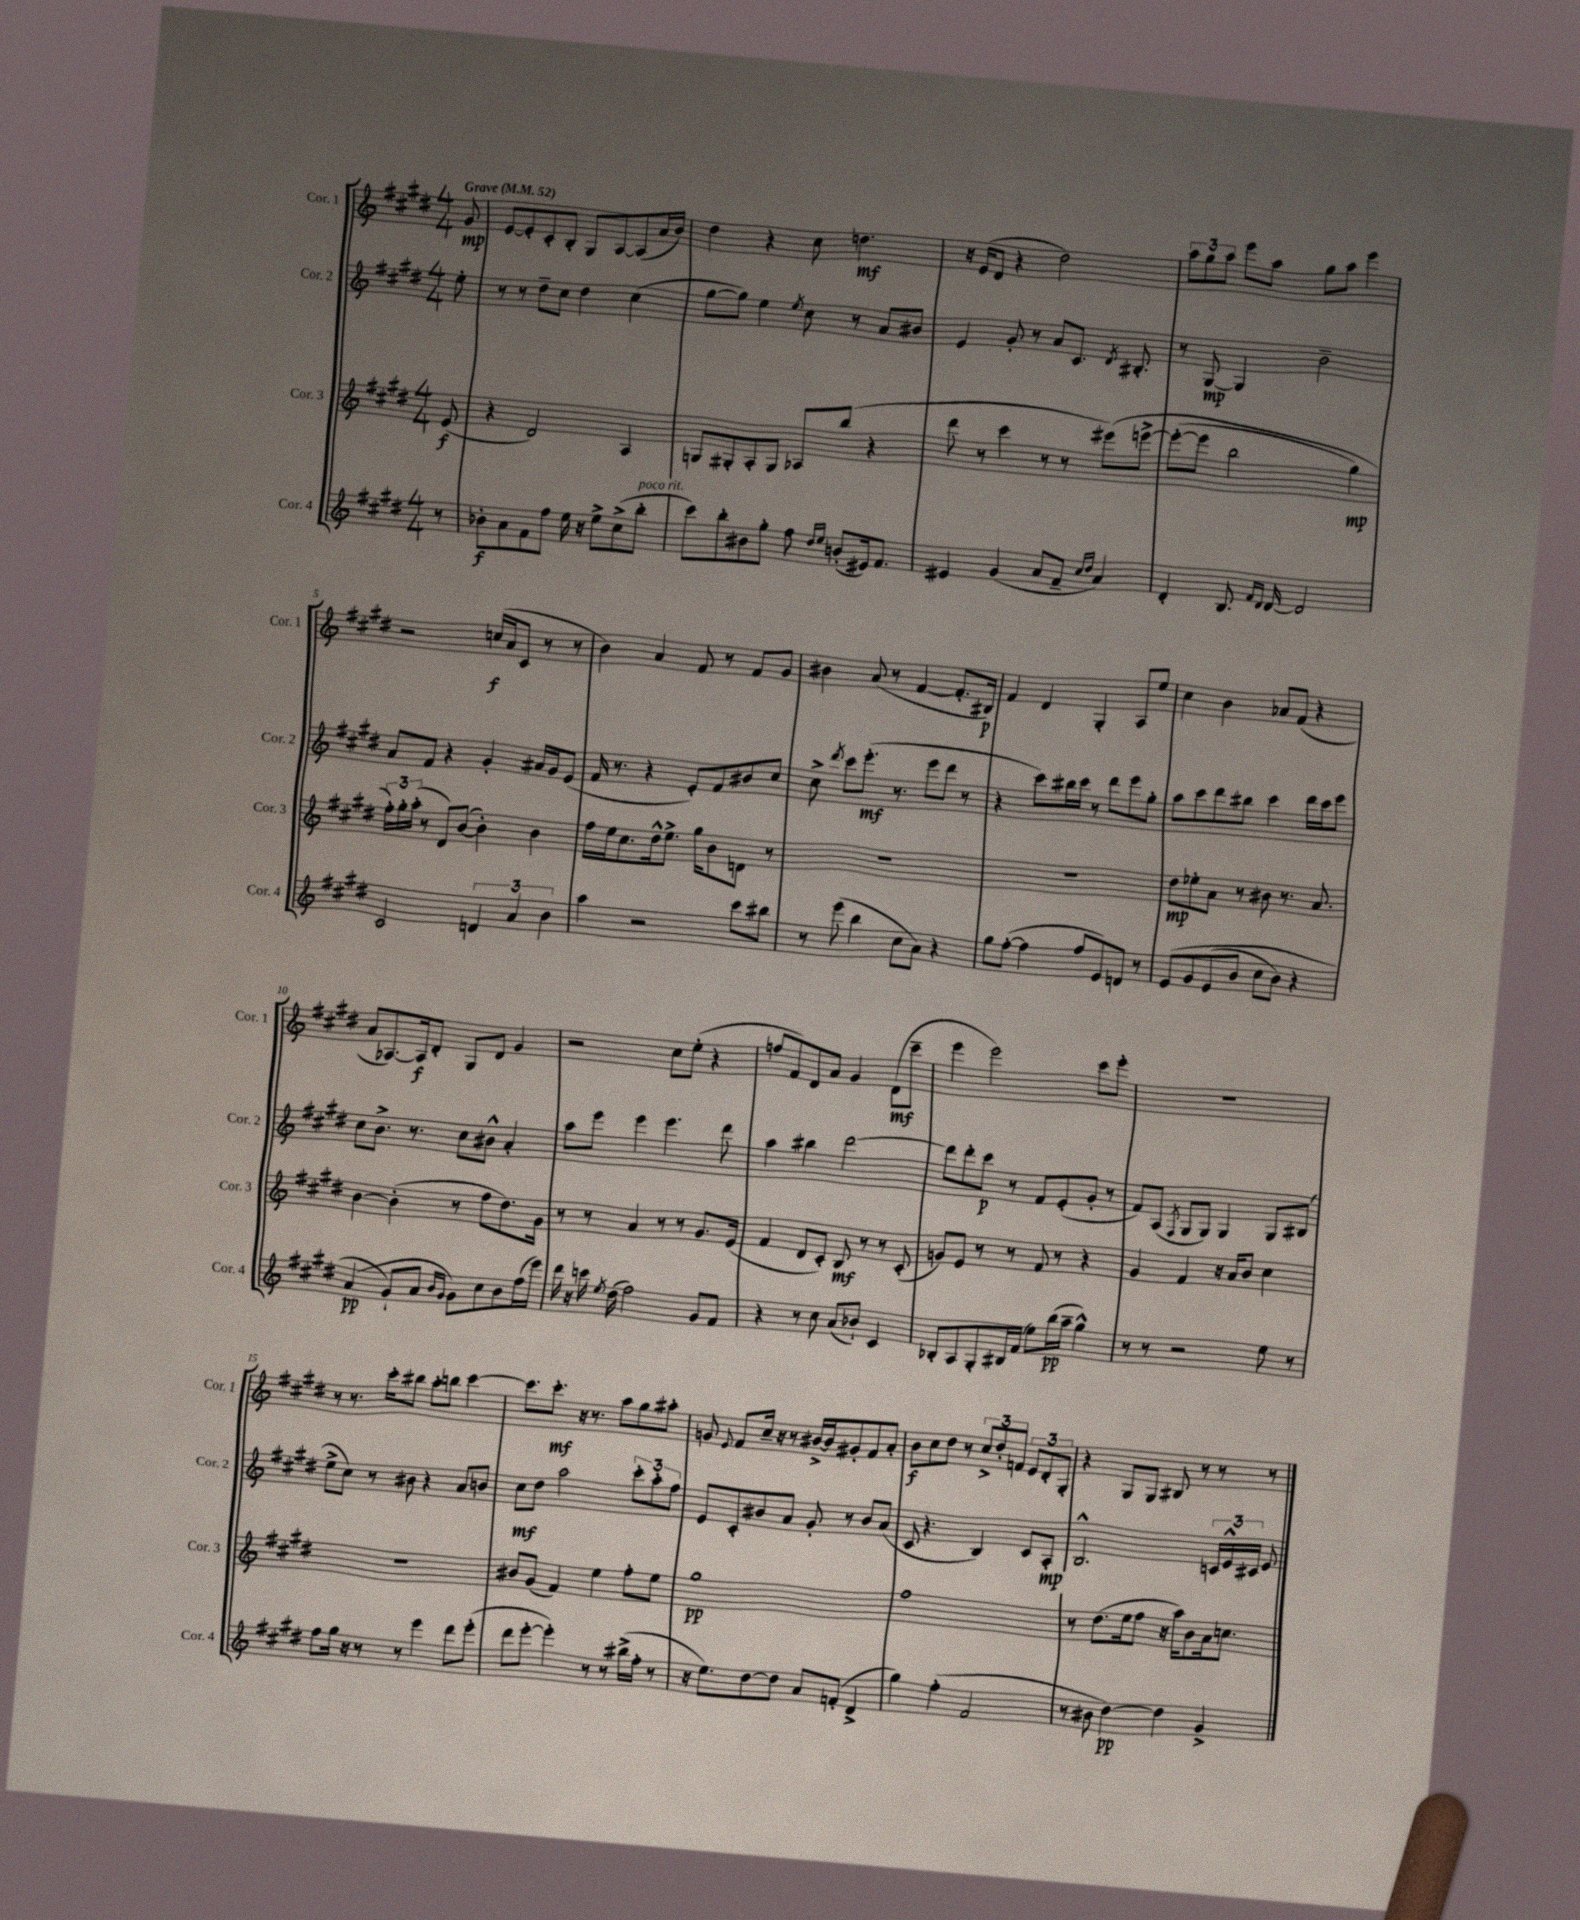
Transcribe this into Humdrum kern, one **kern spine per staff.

**kern	**dynam	**kern	**dynam	**kern	**dynam	**kern	**dynam
*part4	*part4	*part3	*part3	*part2	*part2	*part1	*part1
*staff4	*staff4	*staff3	*staff3	*staff2	*staff2	*staff1	*staff1
*I"Cor. 4	*	*I"Cor. 3	*	*I"Cor. 2	*	*I"Cor. 1	*
*I'Cor. 4	*	*I'Cor. 3	*	*I'Cor. 2	*	*I'Cor. 1	*
*clefG2	*	*clefG2	*	*clefG2	*	*clefG2	*
*k[f#c#g#d#]	*	*k[f#c#g#d#]	*	*k[f#c#g#d#]	*	*k[f#c#g#d#]	*
*M4/4	*	*M4/4	*	*M4/4	*	*M4/4	*
*MM52	*	*MM52	*	*MM52	*	*MM52	*
=	=	=	=	=	=	=	=
!	!	!	!	!	!	!LO:TX:a:B:t=Grave	!
8r	.	(8e/	f	8ee'\	.	8g#/	mp
=1	=1	=1	=1	=1	=1	=1	=1
8b-X'\L	f	4r	.	8r	.	[8e/L	.
8a\	.	.	.	8r	.	8e'/]	.
8f#\	.	2d#/)	.	8dd#~\L	.	8c#'/	.
8ff#\J	.	.	.	8cc#\J	.	8B'/J	.
16ee\	.	.	.	4dd#\	.	8G#/L	.
16r	.	.	.	.	.	.	.
8ee^\L	.	.	.	.	.	[8A/	.
(8cc#^\	.	4A/	.	(4cc#\	.	(8A/]	.
!LO:TX:a:i:t=poco rit.	!	!	!	!	!	!	!
8bb'\J	.	.	.	.	.	16a/L	.
.	.	.	.	.	.	16b/JJ)	.
=2	=2	=2	=2	=2	=2	=2	=2
8ccc#\L)	.	8Gn/L	.	[8gg#\L	.	4dd#\	.
8bb'\	.	8G#X'/	.	8gg#\J])	.	.	.
8b#X\	.	8A'/	.	4ee\	.	4r	.
8gg#'\J	.	8G#/J	.	.	.	.	.
.	.	.	.	8qee/	.	.	.
8ff#\	.	8A-X/L	.	8cc#\	.	8cc#\	.
16qqdd#/LL	.	.	.	.	.	.	.
16qqee/JJ	.	.	.	.	.	.	.
(8bn'/L	.	(8bb/J	.	8r	.	4.ddn\	mf
16e#X/k)	.	4r	.	8a/L	.	.	.
8.f#/J	.	.	.	.	.	.	.
.	.	.	.	8b#X/J	.	.	.
=3	=3	=3	=3	=3	=3	=3	=3
4e#X/	.	8ddd#\	.	4e/	.	16r	.
.	.	.	.	.	.	(16e/KL	.
.	.	8r	.	.	.	8d#/J	.
(4g#/	.	4ccc#\	.	8g#'/	.	4r	.
.	.	.	.	8r	.	.	.
8a/L	.	8r	.	8a/L	.	2dd#\)	.
8f#~/J	.	8r	.	8.c#/J	.	.	.
16qqcc#/LL	.	.	.	.	.	.	.
16qqdd#/JJ	.	.	.	.	.	.	.
4a/)	.	(8eee#X\L)	.	.	.	.	.
.	.	.	.	8qd#/	.	.	.
.	.	.	.	8.B#X'/	.	.	.
.	.	[8eeen^\J	.	.	.	.	.
=4	=4	=4	=4	=4	=4	=4	=4
4d#'/	.	(8eee'\L_	.	8r	.	12aa\L	.
.	.	.	.	.	.	12gg#\	.
.	.	8eee\J]	.	[8G#/	mp	.	.
.	.	.	.	.	.	12aa\J	.
8.B/	.	2bb\	.	4G#/]	.	8eee\L	.
.	.	.	.	.	.	8aa\J	.
16qqf#/LL	.	.	.	.	.	.	.
16qqd#/JJ	.	.	.	.	.	.	.
[16d#/	.	.	.	.	.	.	.
2d#/]	.	.	.	2b~\	.	8gg#\L	.
.	.	.	.	.	.	8aa\J	.
.	.	4gg#\)	mp	.	.	4eee\	.
!!LO:LB:g=z
=5	=5	=5	=5	=5	=5	=5	=5
2c#/	.	24ff#'\LL)	.	8a/L	.	2r	.
.	.	24gg#'\	.	.	.	.	.
.	.	(24aa'\JJ	.	.	.	.	.
.	.	8r	.	8f#/J	.	.	.
.	.	8d#/L)	.	4r	.	.	.
.	.	([8b/J	.	.	.	.	.
6dn/	.	4b'\])	.	4g#'/	.	(16ccn/LL	f
.	.	.	.	.	.	16a/J	.
.	.	.	.	.	.	8c#/J	.
6a/	.	.	.	.	.	.	.
.	.	4b\	.	16a#X/LL	.	8r	.
.	.	.	.	16g#/J	.	.	.
6b\	.	.	.	.	.	.	.
.	.	.	.	(8e/J	.	8r	.
=6	=6	=6	=6	=6	=6	=6	=6
4aa\	.	16ff#\LL	.	16f#/	.	4b\)	.
.	.	16ee\J	.	8.r	.	.	.
.	.	8.cc#\	.	.	.	.	.
2r	.	.	.	4r	.	4a/	.
.	.	16dd#^^\k	.	.	.	.	.
.	.	8.ee^\J	.	.	.	.	.
.	.	.	.	8e'/L)	.	8f#/	.
.	.	16gg#\KL	.	.	.	.	.
.	.	8b\	.	8f#/	.	8r	.
8ccc#\L	.	8dn\J	.	8b#X/	.	8f#/L	.
8bb#X\J	.	8r	.	8cc#/J	.	8g#/J	.
=7	=7	=7	=7	=7	=7	=7	=7
8r	.	1r	.	8cc#^\	.	4b#X\	.
.	.	.	.	8qddd#/	.	.	.
(8eee\	.	.	.	8ccc#\L	.	.	.
4bb\	.	.	.	(8.eee'\J	mf	(8a/	.
.	.	.	.	.	.	8r	.
.	.	.	.	8.r	.	.	.
8cc#\L	.	.	.	.	.	[4f#/	.
8a\J)	.	.	.	8eee\L	.	.	.
4r	.	.	.	8ddd#\J	.	8.f#'/L]	.
.	.	.	.	8r	.	.	.
.	.	.	.	.	.	16B#X/Jk)	p
=8	=8	=8	=8	=8	=8	=8	=8
8gg#\L	.	1r	.	4r	.	4f#/	.
([8ff#'\J	.	.	.	.	.	.	.
4ff#\]	.	.	.	8ccc#\L)	.	4d#/	.
.	.	.	.	16bb#X\L	.	.	.
.	.	.	.	16ccc#\JJ	.	.	.
8ff#/L	.	.	.	8r	.	4G#'/	.
8e/)	.	.	.	8ddd#\L	.	.	.
8dn/J	.	.	.	8eee\	.	8A/L	.
8r	.	.	.	8gg#'\J	.	8ee/J	.
=9	=9	=9	=9	=9	=9	=9	=9
(8e/L	.	8dd#\L	mp	8aa\L	.	4cc#\	.
8g#/	.	8ee-X'\	.	8ccc#\	.	.	.
(8e/	.	8a\J	.	8ddd#\	.	4b\	.
8b/J	.	8r	.	8bb#X\J	.	.	.
8cc#\L	.	8b#X\	.	4ccc#\	.	8a-X/L	.
8b\J)	.	8.r	.	.	.	(8f#/J	.
4r	.	.	.	16ddd#\LL	.	4r	.
.	.	8.a/	.	16ccc#\J	.	.	.
.	.	.	.	8eee\J	.	.	.
!!LO:LB:g=z
=10	=10	=10	=10	=10	=10	=10	=10
(4a/	pp	[4b\	.	8cc#\L	.	8a/L	.
.	.	.	.	8.b^\J	.	[8.A-X/)	.
8g#`/L)	.	(4b'\]	.	.	.	.	.
.	.	.	.	8.r	.	16A-/k]	f
8a/J	.	.	.	.	.	8d#'/J	.
16qqb/LL	.	.	.	.	.	.	.
16qqg#/JJ	.	.	.	.	.	.	.
8g#\L)	.	8r	.	8cc#\L	.	8G#/L	.
8cc#\	.	8ff#\L	.	8b#X^^\J	.	8d#/J	.
8b\	.	8.dd#\)	.	4a'/	.	4g#/	.
(16ff#\L	.	.	.	.	.	.	.
16eee\JJ)	.	16g#\Jk	.	.	.	.	.
=11	=11	=11	=11	=11	=11	=11	=11
16ddd#\	.	8r	.	8aa\L	.	2r	.
16r	.	.	.	.	.	.	.
16cccn\	.	8r	.	8eee\J	.	.	.
8qee/	.	.	.	.	.	.	.
(16dd#\	.	.	.	.	.	.	.
2ff#\)	.	4a/	.	4eee\	.	.	.
.	.	8r	.	4.eee\	.	8cc#\L	.
.	.	8r	.	.	.	(8ee'\J	.
8g#/L	.	8.g#/L	.	.	.	4r	.
8f#/J	.	.	.	8ddd#\	.	.	.
.	.	(16e/Jk	.	.	.	.	.
=12	=12	=12	=12	=12	=12	=12	=12
4r	.	4f#/	.	4aa\	.	8ffn/L	.
.	.	.	.	.	.	8f#/)	.
8r	.	8d#/L	.	4bb#X\	.	8d#/	.
8cc#\	.	8c#'/J)	.	.	.	8a/J	.
(8a/L	.	8B/	mf	[2ddd#\	.	4g#/	.
8b-X`/J)	.	8r	.	.	.	.	.
4c#/	.	8r	.	.	.	(8d#\L	mf
.	.	(8c#'/	.	.	.	8ccc#~\J	.
=13	=13	=13	=13	=13	=13	=13	=13
8B-X'/L	.	8gn/L)	.	8ddd#\L]	.	4eee\	.
8A/	.	8e/J	.	8ddd#'\	.	.	.
8G#'/	.	8r	.	8ccc#\J	p	2eee\)	.
16B#X/L	.	8r	.	8r	.	.	.
(16f#/JJ	.	.	.	.	.	.	.
8ee\L)	.	8f#/	.	8f#/L	.	.	.
(16bb\L	pp	8r	.	(8e'/	.	.	.
16aa~\JJ	.	.	.	.	.	.	.
4gg#^^\)	.	4r	.	8g#'/J	.	8ccc#\L	.
.	.	.	.	8r	.	8eee'\J	.
=14	=14	=14	=14	=14	=14	=14	=14
8r	.	4g#/	.	8f#/L)	.	1r	.
8r	.	.	.	(8A/J	.	.	.
.	.	.	.	8qF#/	.	.	.
2r	.	4f#/	.	8G#/L	.	.	.
.	.	.	.	8G#/J)	.	.	.
.	.	16r	.	4G#/	.	.	.
.	.	16a/KL	.	.	.	.	.
.	.	8b/J	.	.	.	.	.
8ee\	.	4cc#\	.	8G#/L	.	.	.
8r	.	.	.	(8B#X/J	.	.	.
!!LO:LB:g=z
=15	=15	=15	=15	=15	=15	=15	=15
8ff#\L	.	1r	.	8ee^\L	.	8r	.
16gg#\Jk	.	.	.	8cc#\J)	.	8.r	.
16r	.	.	.	.	.	.	.
8r	.	.	.	8r	.	.	.
.	.	.	.	.	.	16ccc#'\KL	.
8r	.	.	.	8b#X\	.	8bb#X\J	.
4eee\	.	.	.	4r	.	8aa'\L	.
.	.	.	.	.	.	8bbn\J	.
8ddd#\L	.	.	.	8a/L	.	[4ccc#\	.
(8eee'\J	.	.	.	8bn/J	.	.	.
=16	=16	=16	=16	=16	=16	=16	=16
8ddd#\L	.	8b#X/L	.	8cc#\L	mf	8.ccc#\L]	.
[8eee'\J	.	(8g#/J	.	8dd#\J	.	.	.
.	.	.	.	.	.	8.ccc#'\J	mf
4eee'\])	.	4f#/)	.	2aa\	.	.	.
.	.	.	.	.	.	16r	.
.	.	.	.	.	.	8.r	.
8r	.	4ee\	.	.	.	.	.
8r	.	.	.	.	.	8aa\L	.
(16bb#X^\LL	.	8ff#'\L	.	12ccc#'\L	.	8gg#\	.
16ff#'\JJ	.	.	.	.	.	.	.
.	.	.	.	12aa'\	.	.	.
8r	.	8ee\J	.	.	.	8aa#X'\J	.
.	.	.	.	12ff#\J	.	.	.
=17	=17	=17	=17	=17	=17	=17	=17
16r	.	1gg#	pp	8e/L	.	8gn/	.
8.ee\L)	.	.	.	.	.	.	.
.	.	.	.	.	.	8qqe/	.
.	.	.	.	8c#'/	.	8f#/L	.
[8dd#\	.	.	.	8b#X/	.	16cc#~/Jk	.
.	.	.	.	.	.	16r	.
8dd#\J]	.	.	.	8a/J	.	8r	.
8a/L	.	.	.	8g#'/	.	[16b#X^/LL	.
.	.	.	.	.	.	16b#/J]	.
(8fn'/J	.	.	.	8r	.	8g#X'/	.
4d#^/	.	.	.	8b#/L	.	8f#/	.
.	.	.	.	(8a/J	.	8a'/J	.
=18	=18	=18	=18	=18	=18	=18	=18
4gg#\)	.	1ff#	.	8c#/	.	8b\L	f
.	.	.	.	4.r	.	8cc#\	.
(4ff#'\	.	.	.	.	.	8dd#\J	.
.	.	.	.	.	.	8r	.
2f#/	.	.	.	4B/)	.	12cc#^/L	.
.	.	.	.	.	.	12dd#'/	.
.	.	.	.	.	.	12fn/J	.
.	.	.	.	8c#/L	.	12e/L	.
.	.	.	.	.	.	12d#'/	.
.	.	.	.	8A'/J	mp	.	.
.	.	.	.	.	.	12G#'/J	.
=19	=19	=19	=19	=19	=19	=19	=19
8r	.	8r	.	2.B^^/	.	4r	.
8b#X\	.	(8.dd#\L	.	.	.	.	.
[4dd#\)	pp	.	.	.	.	8G#/L	.
.	.	16ee\k	.	.	.	.	.
.	.	8ff#\J	.	.	.	8G#/J	.
4dd#\]	.	16r	.	.	.	8B#X/	.
.	.	16aa\KL)	.	.	.	.	.
.	.	8b\	.	.	.	8r	.
4g#^/	.	16a\k	.	24cn/LL	.	8r	.
.	.	.	.	24e^^/	.	.	.
.	.	8.ccn\J	.	.	.	.	.
.	.	.	.	24c#X/JJ	.	.	.
.	.	.	.	8e/	.	8r	.
==	==	==	==	==	==	==	==
*-	*-	*-	*-	*-	*-	*-	*-
